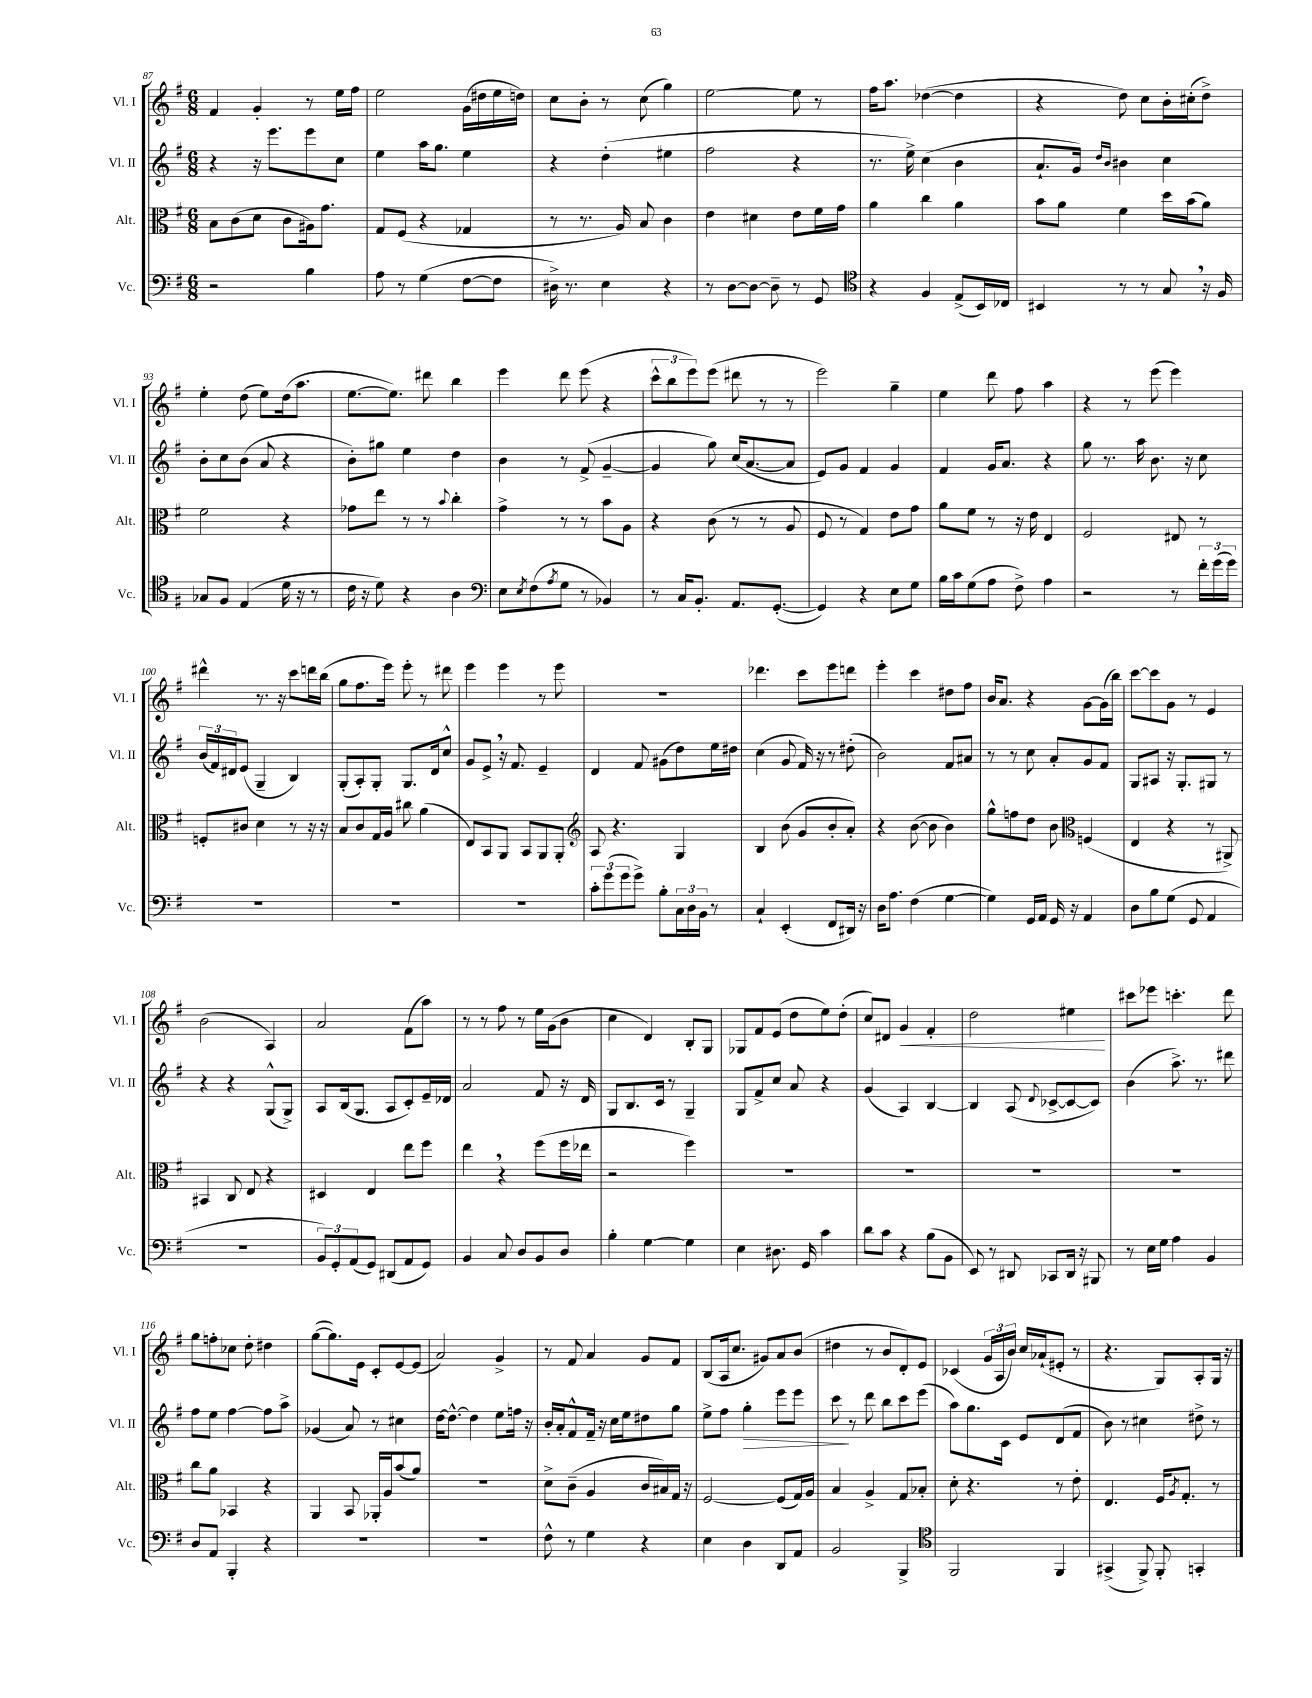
<<
\new StaffGroup <<
\new Staff = "s0" \with { instrumentName = "Vl. I" shortInstrumentName = "Vl. I" } {
    \clef treble \key g \major \numericTimeSignature \time 6/8
    fis'4 g'4-. r8 e''16 fis''16 |
    e''2 g'16( dis''16 e''16 d''16) |
    c''8 b'8-. r8 c''8( g''4) |
    e''2~ e''8 r8 |
    fis''16 a''8. des''4~( des''4 |
    r4 d''8) c''8 b'16-. cis''16-.( d''8->) |
    e''4-. d''8( e''8) d''16( a''8. |
    e''8.~ e''8.) dis'''8 b''4 |
    e'''4 d'''8 e'''8( r4 |
    \tuplet 3/2 { c'''8-^ b''8 e'''8) } e'''8( dis'''8 r8 r8 |
    e'''2) g''4-- |
    e''4 d'''8 fis''8 a''4 |
    r4 r8 e'''8( e'''4) |
    dis'''4-^ r8. r16 c'''8 d'''16 b''16( |
    g''8 fis''8. e'''16) e'''8-. r8 dis'''8 |
    e'''4 e'''4 r8 e'''8 |
    R2. |
    des'''4. c'''8 e'''8 d'''8 |
    e'''4-. c'''4 dis''8 fis''8 |
    b'16 a'8. r4 g'8~ g'16( b''16) |
    c'''8~ c'''8 g'8 r8 e'4 |
    b'2( a4) |
    a'2 fis'8( a''8) |
    r8 r8 fis''8 r8 e''16 g'16( b'8 |
    c''4 d'4) b8-. g8 |
    ges8 fis'8 e'8( d''8 e''8) d''8-.( |
    c''8) dis'8 g'4\< fis'4-. |
    d''2 eis''4\! |
    cis'''8 ees'''8 c'''4.-. d'''8 |
    g''8 f''8-. ces''8 d''8-. dis''4 |
    g''8~( g''8.) e'16 c'8-. e'8~ e'8( |
    a'2) g'4-> |
    r8 fis'8 a'4 g'8 fis'8 |
    b8( a16 c''8. gis'8) a'8 b'8( |
    dis''4 r8 b'8 d'8-.) e'8 |
    ces'4( \tuplet 3/2 { g'16 a16 b'16) } c''16 aes'16-!( eis'8-. r8 |
    r4. g8) a8-. g16 r16 \bar "|." |
}
\new Staff = "s1" \with { instrumentName = "Vl. II" shortInstrumentName = "Vl. II" } {
    \clef treble \key g \major \numericTimeSignature \time 6/8
    r4 r16 e'''8. e'''8 c''8 |
    e''4 a''16 g''8. e''4 |
    r4 d''4-.( eis''4 |
    fis''2 r4 |
    r8. e''16->) c''4( b'4 |
    a'8.-! g'16) \grace { d''16 b'16 } bis'4 c''4 |
    b'8-. c''8 b'8( a'8 r4 |
    b'8-.) gis''8 e''4 d''4 |
    b'4 r8 fis'8->( g'4~-- |
    g'4 g''8) c''16( a'8.~ a'8 |
    e'8) g'8 fis'4 g'4 |
    fis'4 g'16 a'8. r4 |
    g''8 r8. a''16 b'8. r16 c''8 |
    \tuplet 3/2 { b'16( fis'16) dis'16 } e'8( g4-- b4) |
    g8-.( a8-.) g8-. g8. d'16 c''8-^ |
    g'8 e'8-> \breathe r16 fis'8. e'4-- |
    d'4 fis'8 gis'8( d''8) e''16 dis''16 |
    c''4( g'8 fis'16) r16 r8 dis''8-.( |
    b'2) fis'8 ais'8 |
    r8 r8 c''8 a'8-. g'8 fis'8 |
    g8 ais8 r16 g8.-. gis8 r8 |
    r4 r4 g8-^( g8->) |
    a8 b16( g8. a8 c'8-.) e'16-- des'16 |
    a'2 fis'8 r16 d'16 |
    g8 b8. c'16 r8 g4-- |
    g8 fis'8-> c''8 a'8 r4 |
    g'4( a4) b4~ |
    b4 a8( \appoggiatura { d'8 } ces'8~-> ces'8~ ces'8) |
    b'4( a''8.->) r8. dis'''8 |
    fis''8 e''8 fis''4~ fis''8 a''8-> |
    ges'4( a'8) r8 cis''4 |
    d''16~ d''8.~-^ d''4 e''8 f''16 r16 |
    b'16-. a'16-. fis'8-^ fis'16-- r16 c''16 e''16 dis''8 g''8 |
    e''8-> fis''8 g''4-.\> e'''8 e'''8 |
    c'''8\! r8 d'''8 b''8 c'''8 e'''8( |
    a''8) g''8. c'16 e'8 d'8( fis'8 |
    b'8) r8 cis''4 dis''8-> r8 \bar "|." |
}
\new Staff = "s2" \with { instrumentName = "Alt." shortInstrumentName = "Alt." } {
    \clef alto \key g \major \numericTimeSignature \time 6/8
    b8 c'8( d'8 c'8 ais16) g'8. |
    g8 fis8( r4 ges4 |
    r8 r8. a16) b8 c'4 |
    e'4 dis'4 e'8 fis'16 g'16 |
    a'4 c''4 a'4 |
    b'8 a'8 fis'4 d''16 b'16( a'8) |
    fis'2 r4 |
    ges'8 e''8 r8 r8 \appoggiatura { b'8 } c''4-. |
    g'4-> r8 r8 b'8 a8 |
    r4 c'8( r8 r8 a8 |
    fis8 r8 g4) e'8 g'8 |
    a'8 fis'8 r8 r16 e'16 e4 |
    fis2 eis8 r8 |
    f8-. cis'8 d'4 r8 r16 r16 |
    b8 c'8 g16 a16 cis''8 a'4( |
    e8) b,8 a,8 b,8 a,8 a,8-. |
    \clef treble a8 r4. g4 |
    b4 b'8( g'8 b'8-. a'8-.) |
    r4 b'8~( b'8 b'4) |
    g''8-^ f''8 d''8 b'8 \clef alto f4( |
    e4 r4 r8 ais,8->) |
    bis,4 c8 e8 r4 |
    dis4 e4 e''8 fis''8 |
    e''4 \breathe r4 fis''8( fis''16 ees''16 |
    r2 fis''4) |
    R2. |
    R2. |
    R2. |
    R2. |
    c''8 a'8 bes,4 r4 |
    a,4 b,8 aes,16-. a16 b'8( a'8) |
    R2. |
    d'8-> c'8--( a4 c'16 bis16) g16 r16 |
    fis2~ fis8( g16) a16 |
    b4 a4-> g8 bes8-. |
    d'8-. r4. r8 e'8-. |
    e4. fis16 \acciaccatura { a8 } g8.-. r8 \bar "|." |
}
\new Staff = "s3" \with { instrumentName = "Vc." shortInstrumentName = "Vc." } {
    \clef bass \key g \major \numericTimeSignature \time 6/8
    r2 b4 |
    a8 r8 g4( fis8~ fis8 |
    dis16->) r8. e4 r4 |
    r8 d8~ d8~ d8-- r8 g,8 |
    \clef tenor r4 fis4 e8->( b,16) ces16 |
    bis,4 r8 r8 g8 \breathe r16 fis16 |
    ges8 fis8 e4( d'16 r16 r8 |
    c'16 r16 d'8) r4 a4 |
    \clef bass e8 \acciaccatura { e8 } fis8( \acciaccatura { a8 } g8 r8 bes,4) |
    r8 c16 b,8.-. a,8. g,8.~-.( |
    g,4) r4 e8 g8 |
    b16 c'16 g8( a8 fis8->) a4 |
    r2 r8 \tuplet 3/2 { fis'16-. g'16( g'16) } |
    R2. |
    R2. |
    R2. |
    \tuplet 3/2 { c'8-. g'8( g'8 } g'8->) b8-. \tuplet 3/2 { c16 d16 b,16 } r8 |
    c4-! e,4-.( fis,8 dis,16) r16 |
    d16 a8. fis4( g4~ |
    g4) g,16 a,16 g,16 r16 a,4 |
    d8 b8 g8( g,8 a,4 |
    R2. |
    \tuplet 3/2 { b,8) g,8-. a,8( } g,8) dis,8( a,8 g,8) |
    b,4 c8 d8 b,8 d8 |
    b4-. g4~ g4 |
    e4 dis8. g,16 c'4 |
    d'8 c'8 r4 b8( b,8 |
    e,8) r8 dis,8 ces,8 dis,16 r16 bis,,8 |
    r8 e16 g16 a4 b,4 |
    d8 a,8 b,,4-. r4 |
    R2. |
    R2. |
    fis8-^ r8 g4 r4 |
    e4 d4 d,8 a,8 |
    b,2 b,,4-> |
    \clef tenor fis,2 fis,4 |
    gis,4->( fis,8->) fis,8-. g,4-. \bar "|." |
}
>>
>>
\layout { \context { \Score currentBarNumber = #87 } }
